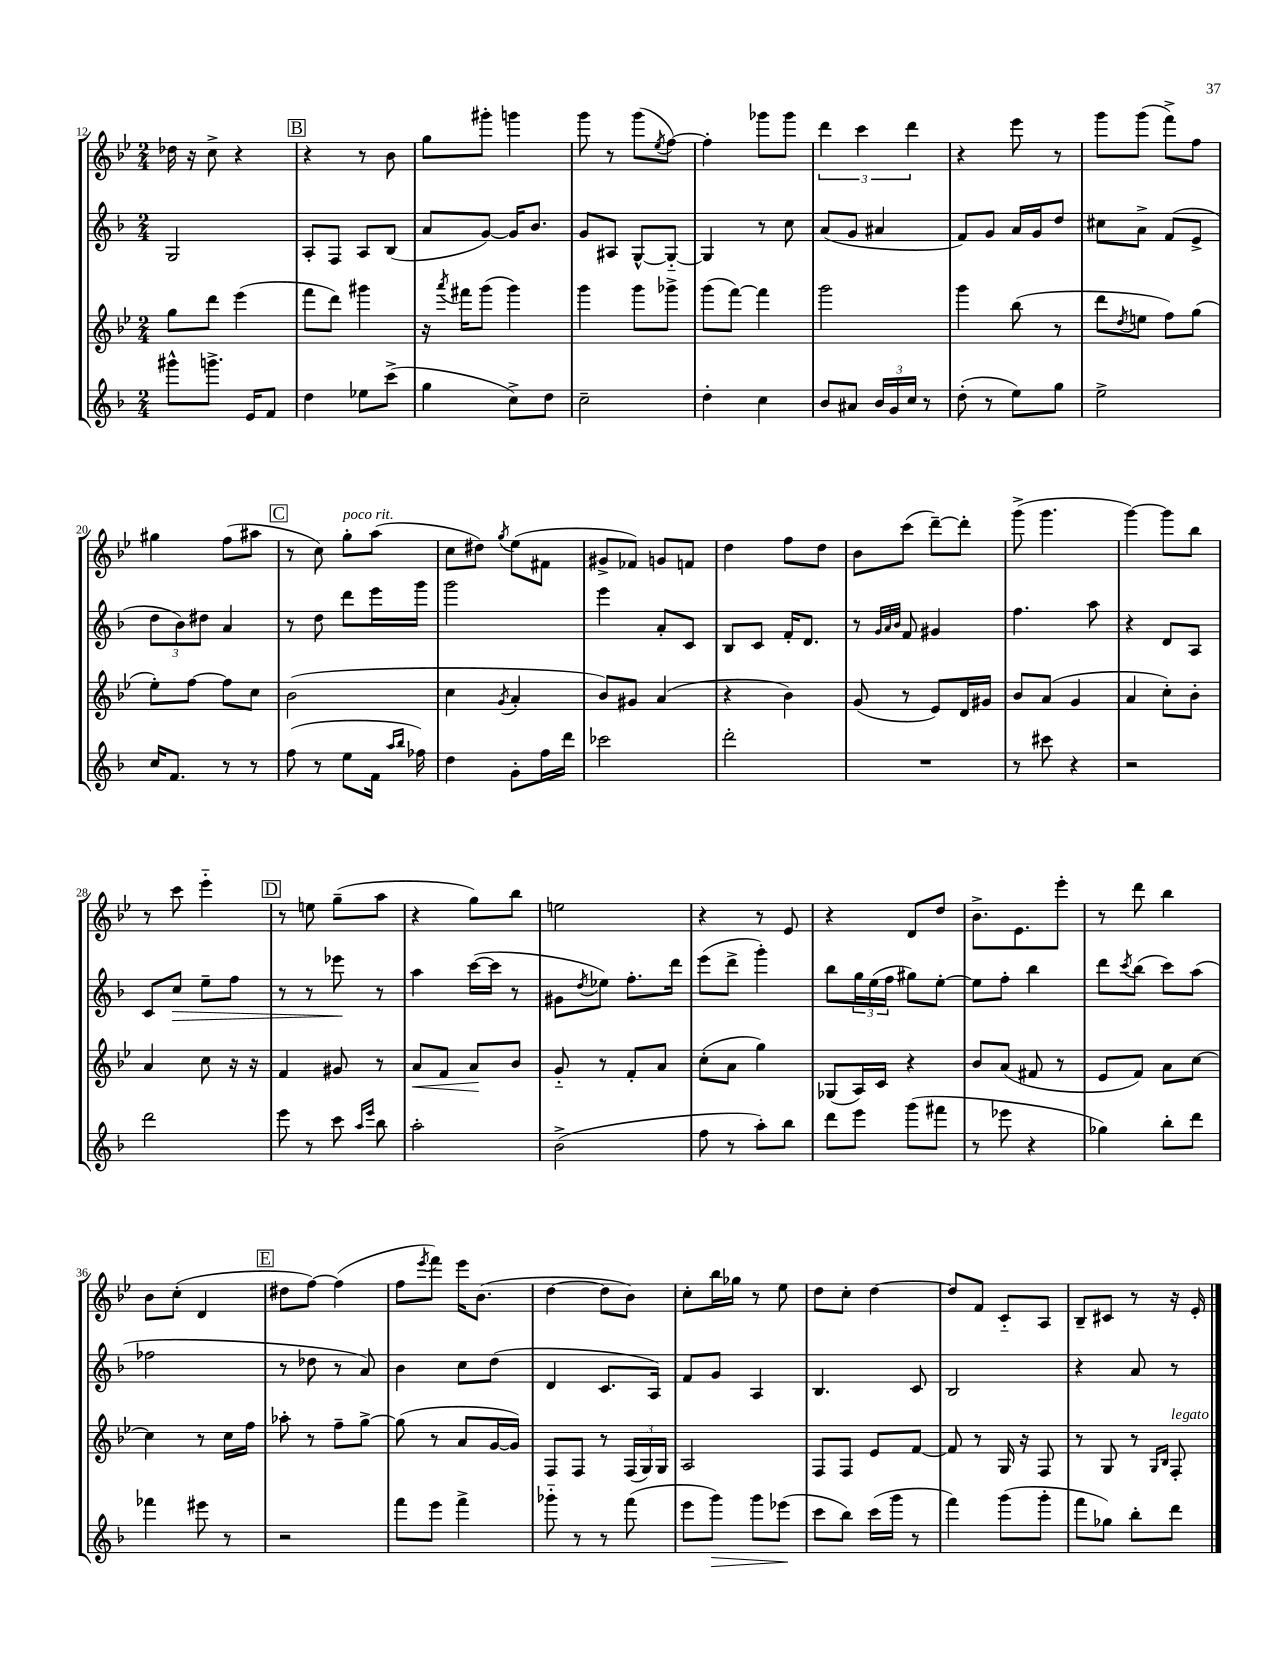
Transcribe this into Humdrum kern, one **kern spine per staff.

**kern	**kern	**kern	**kern
*staff4	*staff3	*staff2	*staff1
*clefG2	*clefG2	*clefG2	*clefG2
*k[b-]	*k[b-e-]	*k[b-]	*k[b-e-]
*M2/4	*M2/4	*M2/4	*M2/4
8ggg#^^	8gg	2G	16dd-
.	.	.	16r
8.ggg^	8ddd	.	8cc^
.	(4eee-	.	4r
16e	.	.	.
8f	.	.	.
=	=	=	=
4dd	8fff	8A'	4r
.	8ddd)	8F	.
8ee-	4ggg#	8A	8r
(8ccc^	.	(8B-	8b-
=	=	=	=
4gg	16r	8a	8gg
.	8qaaa	.	.
.	16fff#	.	.
.	(8ggg	[8g)	8ggg#'
8cc^)	4ggg)	16g]	4ggg
.	.	8.b-	.
8dd	.	.	.
=	=	=	=
2cc~	4ggg	8g	8ggg
.	.	8A#	8r
.	8ggg	[8G^^	(8ggg
.	.	.	8qee-
.	8ggg-^	8G'~_	[8ff)
=	=	=	=
4dd'	(8ggg	4G]	4ff']
.	[8fff)	.	.
4cc	4fff]	8r	8ggg-
.	.	8cc	8ggg-
=	=	=	=
8b-	2ggg	(8a	6ddd
8a#	.	8g	.
.	.	.	6ccc
24b-	.	4a#	.
24g	.	.	.
24cc	.	.	6ddd
8r	.	.	.
=	=	=	=
(8dd'	4ggg	8f)	4r
8r	.	8g	.
8ee)	(8bb-	16a	8eee-
.	.	16g	.
8gg	8r	8dd	8r
=	=	=	=
2ee^	8ddd	8cc#	8ggg
.	8qdd	.	.
.	8ee	8a^	(8ggg
.	8ff)	(8f	8fff^)
.	(8gg	8e^	8ff
=	=	=	=
16cc	8ee-')	12dd	4gg#
8.f	.	.	.
.	.	12b-)	.
.	[8ff	.	.
.	.	12dd#	.
8r	8ff]	4a	(8ff
8r	8cc	.	8aa#
=	=	=	=
(8ff	(2b-	8r	8r
8r	.	8dd	8cc)
8ee	.	8ddd	8gg'
16f	.	16eee	(8aa
16qqaa	.	.	.
16qqbb-	.	.	.
16ff-)	.	16ggg	.
=	=	=	=
4dd	4cc	2ggg	8cc
.	.	.	8dd#)
.	8qg	.	8qgg
8g'	4a'	.	(8ee-
16ff	.	.	8f#
16ddd	.	.	.
=	=	=	=
2ccc-	8b-)	4eee	8g#^
.	8g#	.	8f-)
.	(4a	8a'	8g
.	.	8c	8f
=	=	=	=
2ddd'	4r	8B-	4dd
.	.	8c	.
.	4b-)	16f'	8ff
.	.	8.d	.
.	.	.	8dd
=	=	=	=
2r	(8g	8r	8b-
.	.	32qqg	.
.	.	32qqa	.
.	.	32qqb-	.
.	8r	8f	(8ccc
.	8e-)	4g#	[8ddd~)
.	16d	.	8ddd']
.	16g#	.	.
=	=	=	=
8r	8b-	4.ff	(8ggg^
8ccc#	(8a	.	4.ggg
4r	4g	.	.
.	.	8aa	.
=	=	=	=
2r	4a	4r	[4ggg)
.	8cc')	8d	8ggg]
.	8b-'	8A	8bb-
=	=	=	=
2ddd	4a	8c	8r
.	.	8cc	8ccc
.	8cc	8ee~	4eee-'~
.	16r	8ff	.
.	16r	.	.
=	=	=	=
8eee	4f	8r	8r
8r	.	8r	8ee
8ccc	8g#	8eee-	(8gg~
16qqaa	.	.	.
16qqeee	.	.	.
8bb-	8r	8r	8aa
=	=	=	=
2aa'	8a	4aa	4r
.	8f	.	.
.	8a	([16ccc	8gg)
.	.	16ccc]	.
.	8b-	8r	8bb-
=	=	=	=
(2b-^	8g'~	8g#	2ee
.	.	8qdd	.
.	8r	8ee-)	.
.	8f'	8.ff'	.
.	8a	.	.
.	.	16ddd	.
=	=	=	=
8ff	(8cc'	(8eee	4r
8r	8a	8ddd^	.
8aa')	4gg)	4ggg')	8r
8bb-	.	.	8e-
=	=	=	=
8ddd	(8G-	8bb-	4r
8eee	16A)	24gg	.
.	.	(24ee	.
.	16c	.	.
.	.	24ff	.
(8ggg	4r	8gg#)	8d
8fff#	.	[8ee'	8dd
=	=	=	=
8r	8b-	8ee]	8.b-^
8eee-	(8a	8ff'	.
.	.	.	8.e-
4r	8f#	4bb-	.
.	8r	.	8eee-'
=	=	=	=
4gg-)	8e-	8ddd	8r
.	.	8qccc	.
.	8f)	(8bb-	8ddd
8bb-'	8a	8ccc)	4bb-
8ddd	[8cc	(8aa	.
=	=	=	=
4fff-	4cc]	2ff-	8b-
.	.	.	(8cc'
8eee#	8r	.	4d
8r	16cc	.	.
.	16ff	.	.
=	=	=	=
2r	8aa-'	8r	8dd#
.	8r	8dd-	[8ff)
.	8ff~	8r	(4ff]
.	[8gg^	8a)	.
=	=	=	=
8fff	(8gg]	4b-	8ff
.	.	.	8qeee-
8eee	8r	.	8fff)
4fff^	8a	8cc	16eee-
.	.	.	(8.b-
.	[16g	(8dd	.
.	16g])	.	.
=	=	=	=
8ggg-'~	8F	4d	[4dd
8r	8F	.	.
8r	8r	8.c	8dd]
(8fff	(24F	.	8b-)
.	24G)	.	.
.	.	16A)	.
.	24G	.	.
=	=	=	=
8eee	2A	8f	8cc'
8ggg)	.	8g	16bb-
.	.	.	16gg-
8ggg	.	4A	8r
(8eee-	.	.	8ee-
=	=	=	=
8ccc	8F	4.B-	8dd
8bb-)	8F	.	8cc'
(16ccc	8e-	.	[4dd
16ggg	.	.	.
8r	[8f	8c	.
=	=	=	=
4fff)	8f]	2B-	8dd]
.	8r	.	8f
(8ggg	16G	.	8c'~
.	16r	.	.
8ggg'	8F	.	8A
=	=	=	=
8fff	8r	4r	8B-~
8gg-)	8G	.	8c#
8bb-'	8r	8a	8r
.	16qqG	.	.
.	16qqB-	.	.
8ddd	8F'	8r	16r
.	.	.	16e-'
==	==	==	==
*-	*-	*-	*-
